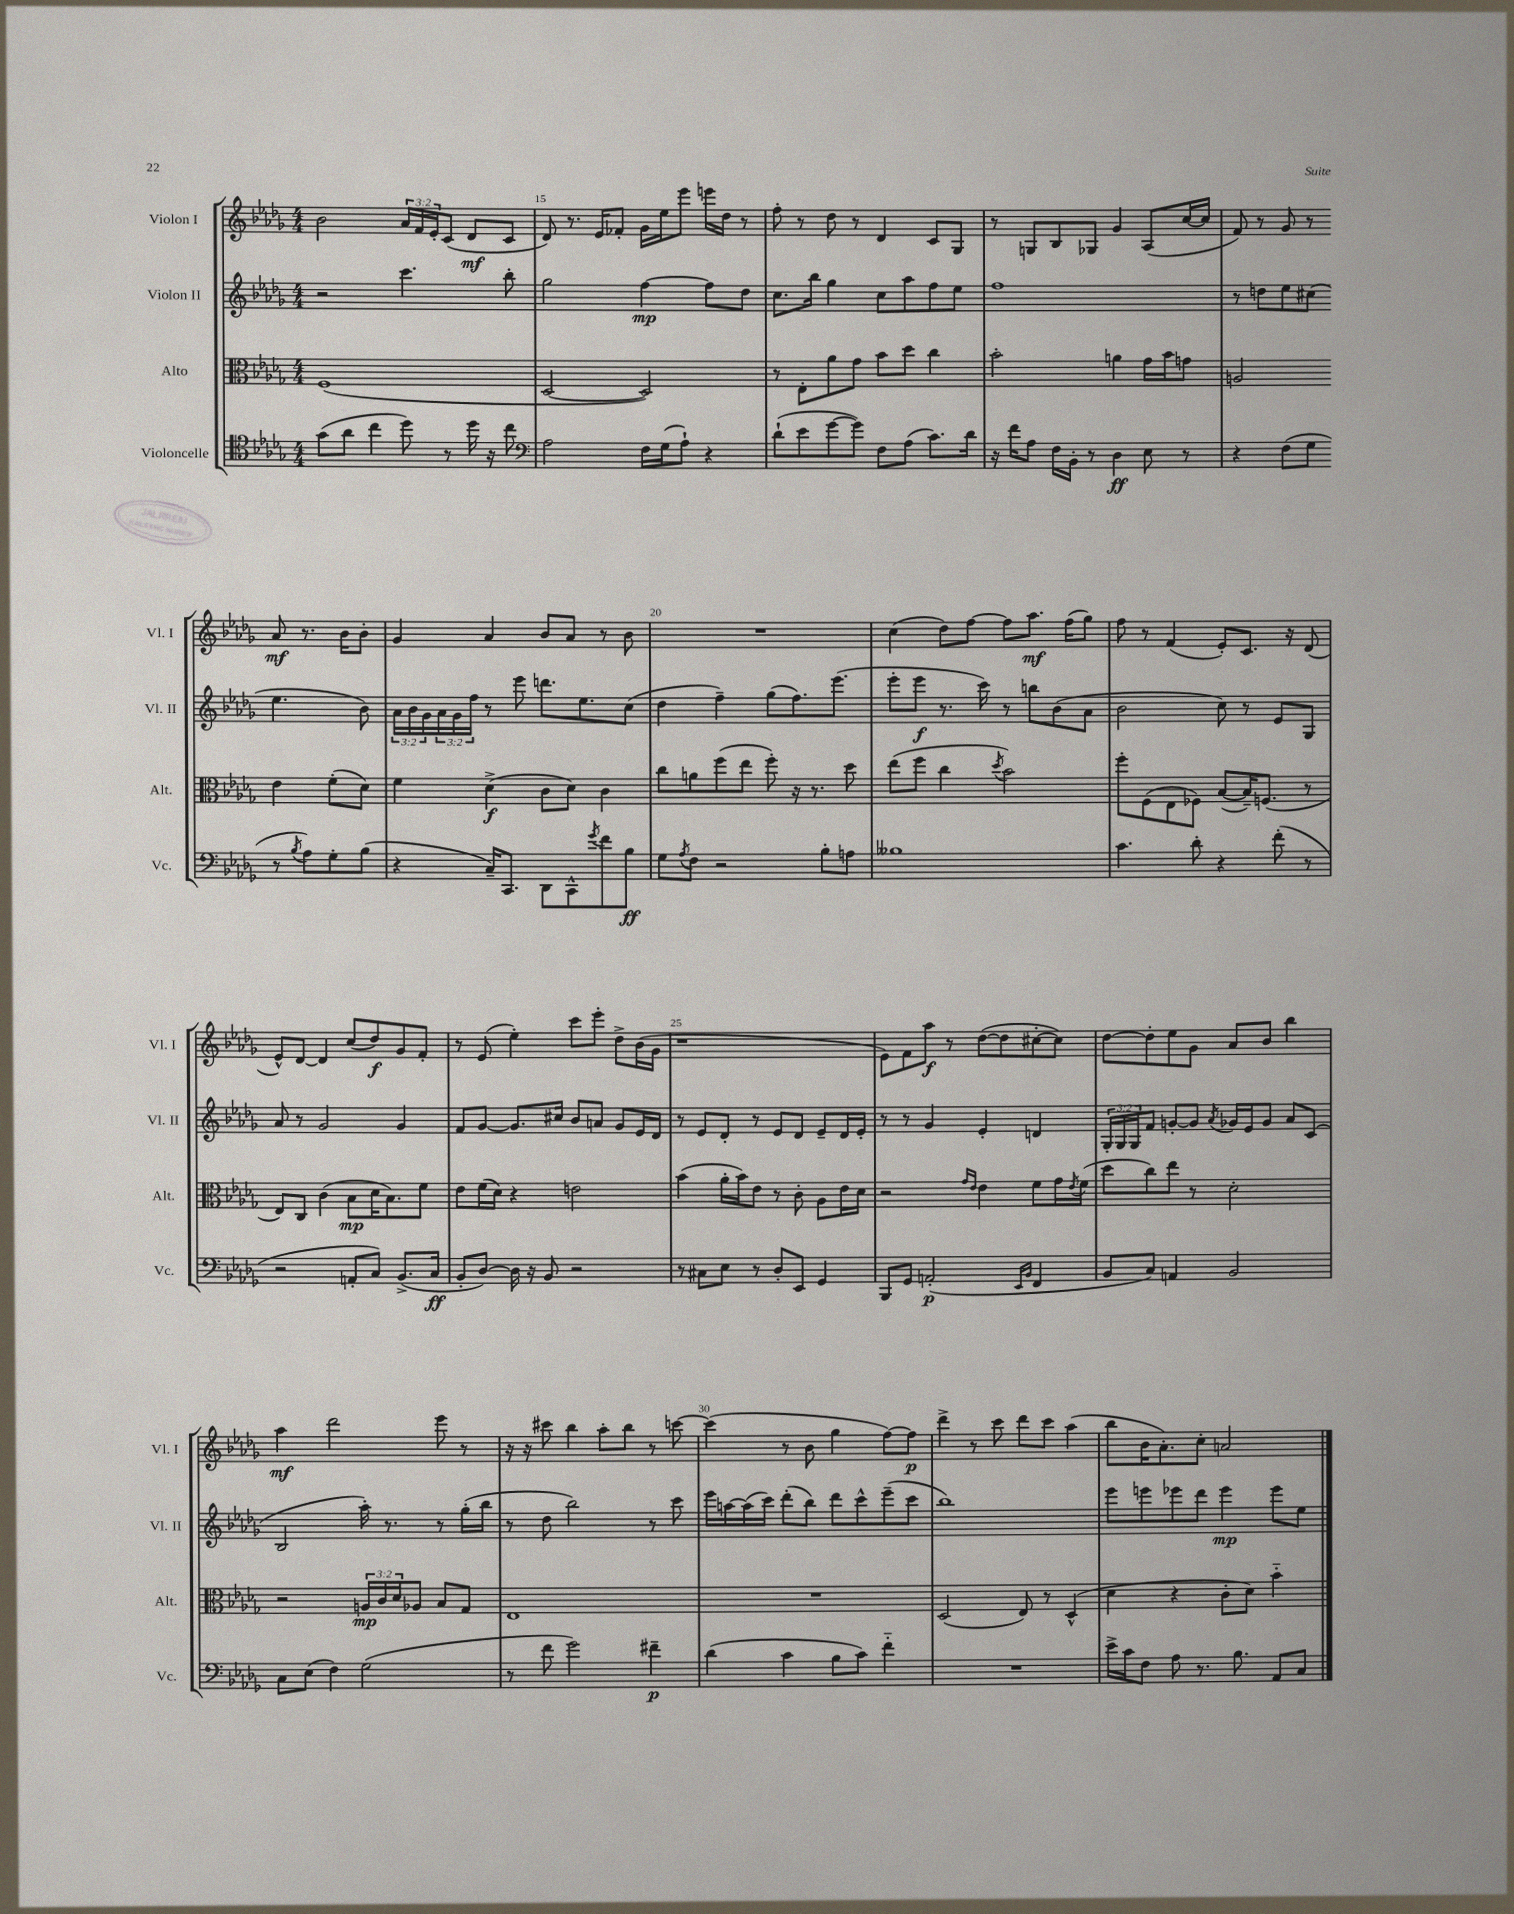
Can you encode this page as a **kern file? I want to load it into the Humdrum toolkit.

**kern	**dynam	**kern	**dynam	**kern	**dynam	**kern	**dynam
*part4	*part4	*part3	*part3	*part2	*part2	*part1	*part1
*staff4	*staff4	*staff3	*staff3	*staff2	*staff2	*staff1	*staff1
*I"Violoncelle	*	*I"Alto	*	*I"Violon II	*	*I"Violon I	*
*I'Vc.	*	*I'Alt.	*	*I'Vl. II	*	*I'Vl. I	*
*clefC4	*	*clefC3	*	*clefG2	*	*clefG2	*
*k[b-e-a-d-g-]	*	*k[b-e-a-d-g-]	*	*k[b-e-a-d-g-]	*	*k[b-e-a-d-g-]	*
*M4/4	*	*M4/4	*	*M4/4	*	*M4/4	*
=14	=14	=14	=14	=14	=14	=14	=14
(8g-\L	.	(1F	.	2r	.	2b-\	.
8a-\J	.	.	.	.	.	.	.
4cc\	.	.	.	.	.	.	.
8dd-\)	.	.	.	4.ccc\	.	24a-/LL	.
.	.	.	.	.	.	24f/	.
.	.	.	.	.	.	24e-'/J	.
8r	.	.	.	.	.	(8c/J	.
16dd-\	.	.	.	.	.	8d-/L	mf
16r	.	.	.	.	.	.	.
8cc\	.	.	.	8bb-'\	.	8c/J	.
=15	=15	=15	=15	=15	=15	=15	=15
*clefF4	*	*	*	*	*	*	*
2A-\	.	[2D-/	.	2gg-\	.	8d-/)	.
.	.	.	.	.	.	8.r	.
.	.	.	.	.	.	16e-/KL	.
.	.	.	.	.	.	8f-X'/J	.
16F\LL	.	2D-/])	.	[4ff\	mp	16g-\LL	.
(16G-\J	.	.	.	.	.	16ee-\J	.
8A-`\J)	.	.	.	.	.	8eee-\J	.
4r	.	.	.	8ff\L]	.	16eeen\LL	.
.	.	.	.	.	.	16dd-\JJ	.
.	.	.	.	8dd-\J	.	8r	.
=16	=16	=16	=16	=16	=16	=16	=16
(8d-`\L	.	8r	.	8.cc\L	.	8ff'\	.
8e-\	.	8E-'\L	.	.	.	8r	.
.	.	.	.	16bb-\Jk	.	.	.
[8g-\	.	8a-\	.	4gg-\	.	8dd-\	.
8g-\J])	.	8g-\J	.	.	.	8r	.
8F\L	.	8b-\L	.	8cc\L	.	4d-/	.
(8A-\J	.	8dd-\J	.	8aa-\	.	.	.
8.c\L)	.	4cc\	.	8ff\	.	8c/L	.
.	.	.	.	8ee-\J	.	8G-/J	.
16d-\Jk	.	.	.	.	.	.	.
=17	=17	=17	=17	=17	=17	=17	=17
16r	.	2b-'\	.	1ff	.	8r	.
16f\KL	.	.	.	.	.	.	.
8A-\J	.	.	.	.	.	8Gn/L	.
16F\LL	.	.	.	.	.	8B-/	.
16BB-'\JJ	.	.	.	.	.	.	.
8r	.	.	.	.	.	8G-X/J	.
4D-\	ff	4an\	.	.	.	4g-/	.
8E-\	.	16g-\LL	.	.	.	(8A-/L	.
.	.	16b-\J	.	.	.	.	.
8r	.	8gn\J	.	.	.	[16cc/L	.
.	.	.	.	.	.	16cc/JJ]	.
=18	=18	=18	=18	=18	=18	=18	=18
4r	.	2An/	.	8r	.	8f/)	.
.	.	.	.	8ddn\L	.	8r	.
(8F\L	.	.	.	8ee-\	.	8g-/	.
8G-\J	.	.	.	(8cc#X\J	.	8r	.
8r	.	4e-\	.	4.ee-\	.	8a-/	mf
8qB-/	.	.	.	.	.	.	.
8A-\L)	.	.	.	.	.	8.r	.
8G-'\	.	(8f'\L	.	.	.	.	.
.	.	.	.	.	.	16b-\KL	.
(8B-\J	.	8d-\J)	.	8b-\)	.	8b-'\J	.
!!LO:LB:g=z
=19	=19	=19	=19	=19	=19	=19	=19
4r	.	4f\	.	24a-\LL	.	4g-/	.
.	.	.	.	24b-\	.	.	.
.	.	.	.	24g-\	.	.	.
.	.	.	.	24a-\	.	.	.
.	.	.	.	24g-\	.	.	.
.	.	.	.	24ff\JJ	.	.	.
16C~/KL)	.	(4d-^\	f	8r	.	4a-/	.
8.CC/J	.	.	.	.	.	.	.
.	.	.	.	8eee-\	.	.	.
8DD-\L	.	8c\L	.	8.dddn\L	.	8b-/L	.
8CC^^\	.	8d-\J)	.	.	.	8a-/J	.
.	.	.	.	8.ee-\	.	.	.
8qg-/	.	.	.	.	.	.	.
8f\	.	4c\	.	.	.	8r	.
8B-\J	ff	.	.	(8cc\J	.	8b-\	.
=20	=20	=20	=20	=20	=20	=20	=20
8G-\L	.	8cc\L	.	4dd-\	.	1r	.
8qA-/	.	.	.	.	.	.	.
8F\J	.	8an\	.	.	.	.	.
2r	.	(8ff\	.	4ff~\)	.	.	.
.	.	8ee-\J	.	.	.	.	.
.	.	8ff'\)	.	(8gg-\L	.	.	.
.	.	16r	.	8.ff\)	.	.	.
.	.	8.r	.	.	.	.	.
8B-'\L	.	.	.	.	.	.	.
.	.	.	.	(8.eee-\J	.	.	.
8An\J	.	8dd-\	.	.	.	.	.
=21	=21	=21	=21	=21	=21	=21	=21
1B--X	.	(8ee-\L	.	8eee-'\L	.	(4cc\	.
.	.	8ff\J	.	8eee-\J	f	.	.
.	.	4cc\	.	8.r	.	8dd-\L)	.
.	.	.	.	.	.	[8ff\J	.
.	.	.	.	16ccc\)	.	.	.
.	.	8qdd-/	.	.	.	.	.
.	.	2b-\)	.	8r	.	8ff\L]	.
.	.	.	.	8bbn\L	.	8.aa-\J	mf
.	.	.	.	(8b-\	.	.	.
.	.	.	.	.	.	(16ff\KL	.
.	.	.	.	8a-\J	.	8gg-\J)	.
=22	=22	=22	=22	=22	=22	=22	=22
4.c\	.	8ff'\L	.	2b-\	.	8ff\	.
.	.	(8F\	.	.	.	8r	.
.	.	8E-\	.	.	.	(4f/	.
8d-'\	.	8F-X\J)	.	.	.	.	.
4r	.	([8B-/L	.	8cc\)	.	8e-'/L)	.
.	.	16B-~/K])	.	8r	.	8.c/J	.
.	.	(8.Fn/J	.	.	.	.	.
(8f'\	.	.	.	8e-/L	.	.	.
.	.	.	.	.	.	16r	.
8r	.	8r	.	8G-/J	.	(8d-/	.
!!LO:LB:g=z
=23	=23	=23	=23	=23	=23	=23	=23
2r	.	8E-/L)	.	8a-/	.	8e-^^/L)	.
.	.	8C/J	.	8r	.	[8d-/J	.
.	.	(4c\	.	2g-/	.	4d-/]	.
8AAn'/L	.	8B-\L	mp	.	.	(8cc/L	.
8C/J)	.	16d-\K	.	.	.	8dd-/)	f
.	.	8.B-\)	.	.	.	.	.
(8.BB-^/L	.	.	.	4g-/	.	8g-/	.
.	.	8f\J	.	.	.	8f'/J	.
16C/Jk	ff	.	.	.	.	.	.
=24	=24	=24	=24	=24	=24	=24	=24
8BB-'/L	.	8e-\L	.	8f/L	.	8r	.
[8D-/J)	.	(16f\L	.	[8g-/J	.	(8e-/	.
.	.	16d-\JJ)	.	.	.	.	.
16D-\]	.	4r	.	8.g-/L]	.	4ee-'\)	.
16r	.	.	.	.	.	.	.
8BB-/	.	.	.	.	.	.	.
.	.	.	.	16cc#X/Jk	.	.	.
2r	.	2en\	.	8b-/L	.	8ccc\L	.
.	.	.	.	8an/J	.	8eee-'\J	.
.	.	.	.	8g-/L	.	8dd-^\L	.
.	.	.	.	16e-/L	.	(16b-\L	.
.	.	.	.	16d-/JJ	.	16g-\JJ	.
=25	=25	=25	=25	=25	=25	=25	=25
8r	.	(4b-\	.	8r	.	1r	.
8C#X\L	.	.	.	8e-/L	.	.	.
8E-\J	.	16a-'\LL	.	8d-'/J	.	.	.
.	.	16b-\J)	.	.	.	.	.
8r	.	8e-\J	.	8r	.	.	.
8D-'/L	.	8r	.	8e-/L	.	.	.
8EE-/J	.	8c'\	.	8d-/J	.	.	.
4GG-/	.	8A-\L	.	8e-~/L	.	.	.
.	.	16e-\L	.	16d-/L	.	.	.
.	.	16d-\JJ	.	16e-'/JJ	.	.	.
=26	=26	=26	=26	=26	=26	=26	=26
8BBB-/L	.	2r	.	8r	.	8e-\L)	.
8GG-/J	.	.	.	8r	.	8f\	.
(2AAn'/	p	.	.	4g-/	.	8aa-\J	f
.	.	.	.	.	.	8r	.
.	.	16qqg-/LL	.	.	.	.	.
.	.	16qqe-/JJ	.	.	.	.	.
.	.	4e-\	.	4e-'/	.	([8dd-\L	.
.	.	.	.	.	.	8dd-\]	.
16qqEE-/LL	.	.	.	.	.	.	.
16qqBB-/JJ	.	.	.	.	.	.	.
4FF/	.	8f\L	.	4dn/	.	[8cc#X'\	.
.	.	16g-\L	.	.	.	8cc#\J])	.
.	.	8qe-/	.	.	.	.	.
.	.	(16f\JJ	.	.	.	.	.
=27	=27	=27	=27	=27	=27	=27	=27
8BB-/L	.	8dd-\L	.	24G-'/LL	.	[8dd-\L	.
.	.	.	.	24G-/	.	.	.
.	.	.	.	24G-/J	.	.	.
8C/J)	.	8cc\)	.	8f/J	.	8dd-'\]	.
4AAn/	.	8ee-\J	.	[8gn'/L	.	8ee-\	.
.	.	8r	.	8g/J]	.	8g-\J	.
.	.	.	.	8qa-/	.	.	.
2BB-/	.	2d-'\	.	16g-X/LL	.	8a-/L	.
.	.	.	.	16e-/J	.	.	.
.	.	.	.	8g-/J	.	8b-/J	.
.	.	.	.	8a-/L	.	4bb-\	.
.	.	.	.	(8c/J	.	.	.
!!LO:LB:g=z
=28	=28	=28	=28	=28	=28	=28	=28
8C\L	.	2r	.	2B-/	.	4aa-\	mf
(8E-\J	.	.	.	.	.	.	.
4F\)	.	.	.	.	.	2ddd-\	.
(2G-\	.	24An/LL	mp	16aa-'\)	.	.	.
.	.	24c/	.	.	.	.	.
.	.	.	.	8.r	.	.	.
.	.	24d-/J	.	.	.	.	.
.	.	8A-X/J	.	.	.	.	.
.	.	8B-/L	.	8r	.	8eee-\	.
.	.	8G-/J	.	(16gg-'\LL	.	8r	.
.	.	.	.	16bb-\JJ	.	.	.
=29	=29	=29	=29	=29	=29	=29	=29
8r	.	1E-	.	8r	.	16r	.
.	.	.	.	.	.	16r	.
8f\	.	.	.	8dd-\	.	8ccc#X\	.
2g-\)	.	.	.	2bb-\)	.	4bb-\	.
.	.	.	.	.	.	8aa-'\L	.
.	.	.	.	.	.	8bb-\J	.
4f#X~\	p	.	.	8r	.	8r	.
.	.	.	.	8ccc\	.	[8cccn\	.
=30	=30	=30	=30	=30	=30	=30	=30
(4d-\	.	1r	.	16eee-\LL	.	(4ccc\]	.
.	.	.	.	[16aan\	.	.	.
.	.	.	.	(16aa\]	.	.	.
.	.	.	.	16ccc\JJ)	.	.	.
4c\	.	.	.	(8ddd-'\L	.	8r	.
.	.	.	.	8bb-\J)	.	8b-\	.
8B-\L	.	.	.	8ddd-\L	.	4gg-\	.
8c\J)	.	.	.	8ccc^^\	.	.	.
4f\	.	.	.	(8eee-~\	.	[8ff\L)	.
.	.	.	.	8ccc\J	.	8ff\J]	p
=31	=31	=31	=31	=31	=31	=31	=31
1r	.	(2D-/	.	1bb-)	.	4ddd-^\	.
.	.	.	.	.	.	8r	.
.	.	.	.	.	.	8ccc\	.
.	.	8E-/)	.	.	.	8ddd-\L	.
.	.	8r	.	.	.	8ccc\J	.
.	.	(4D-^^/	.	.	.	(4aa-\	.
=32	=32	=32	=32	=32	=32	=32	=32
16e-^\LL	.	4d-\	.	8eee-\L	.	8bb-\L	.
16c\J	.	.	.	.	.	.	.
8F\J	.	.	.	8eeen\	.	16b-\K	.
.	.	.	.	.	.	8.a-'\)	.
8A-\	.	4r	.	8eee-X\	.	.	.
8.r	.	.	.	8ddd-\J	.	8cc'\J	.
.	.	8c'\L	.	4eee-\	mp	2an/	.
8.B-\	.	.	.	.	.	.	.
.	.	8d-\J)	.	.	.	.	.
8AA-/L	.	4b-\	.	8eee-\L	.	.	.
8C/J	.	.	.	8ee-\J	.	.	.
==	==	==	==	==	==	==	==
*-	*-	*-	*-	*-	*-	*-	*-
